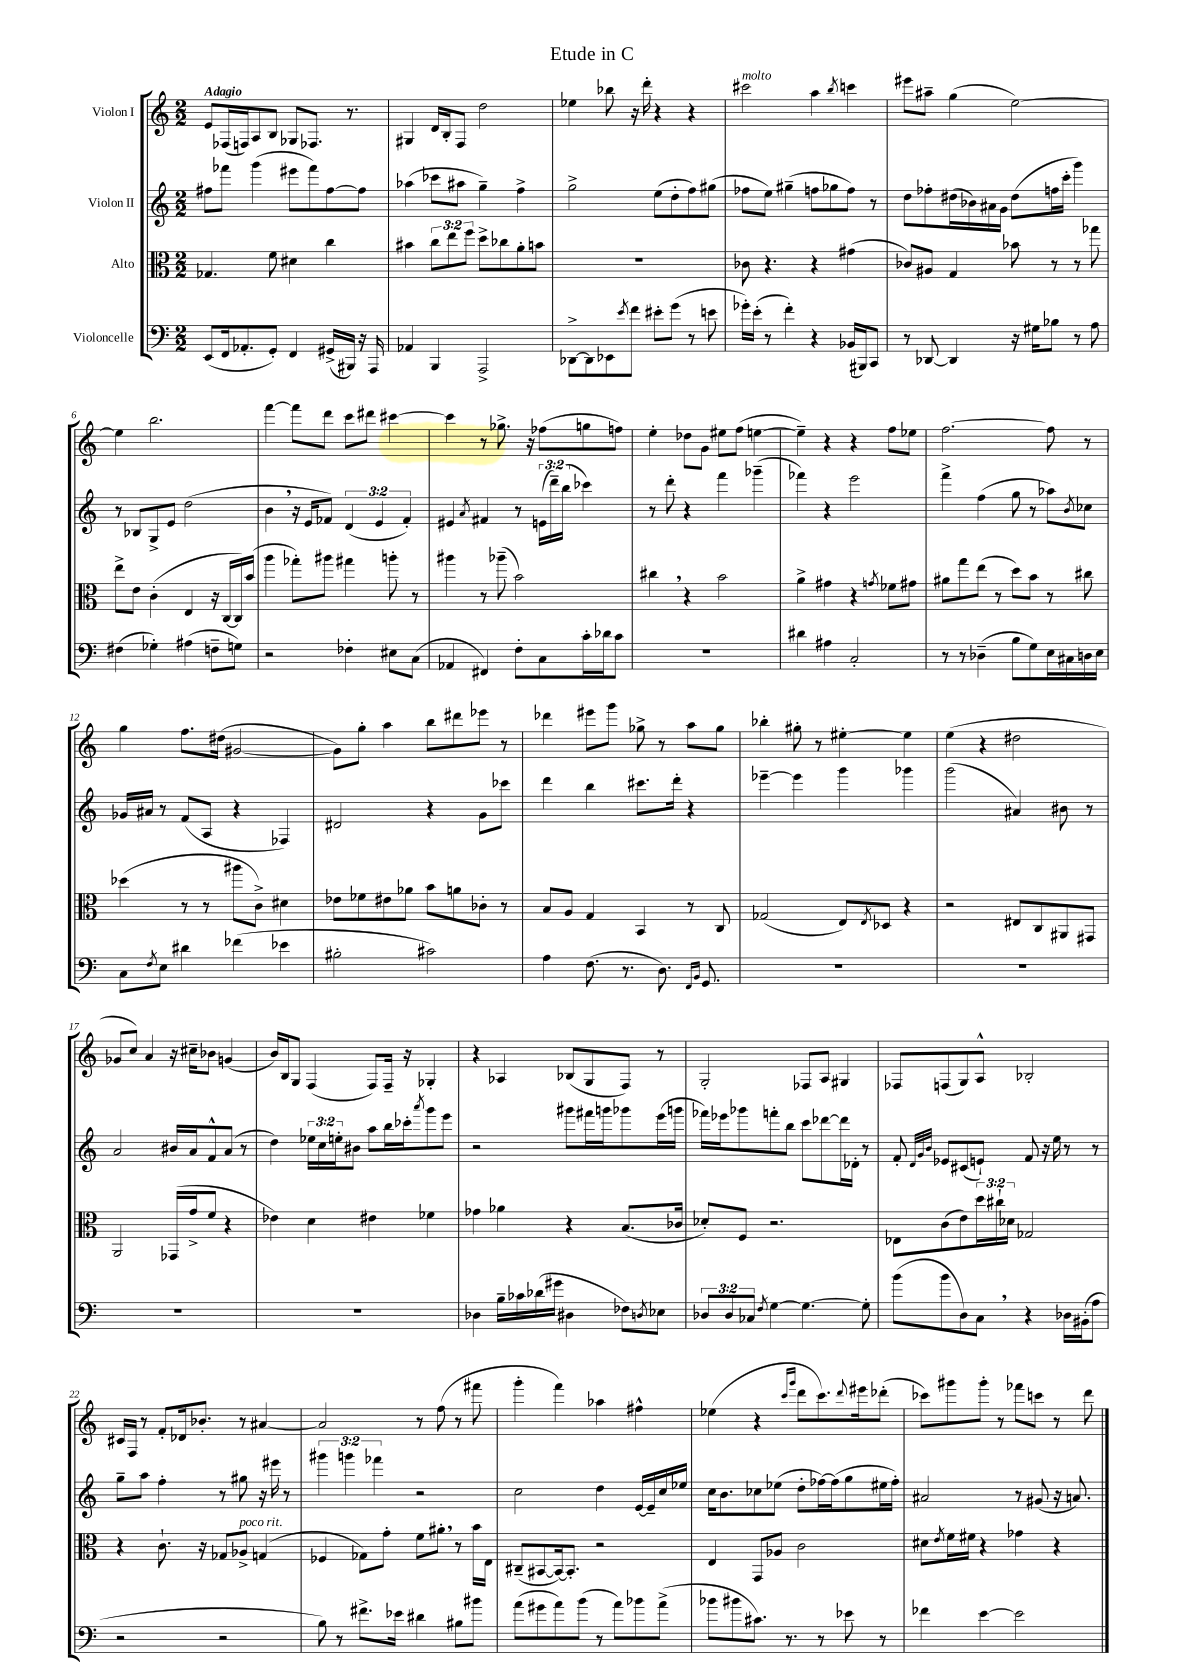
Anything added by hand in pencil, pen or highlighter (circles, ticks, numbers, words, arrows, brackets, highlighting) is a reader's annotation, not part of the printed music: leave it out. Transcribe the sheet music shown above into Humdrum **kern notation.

**kern	**kern	**kern	**kern
*staff4	*staff3	*staff2	*staff1
*clefF4	*clefC3	*clefG2	*clefG2
*k[]	*k[]	*k[]	*k[]
*M2/2	*M2/2	*M2/2	*M2/2
(8EE	4.G-	8ff#	8e
16FF	.	8fff-	(16F-
8.AA-'	.	.	16F)
.	.	(4ggg	8A
8GG')	8f	.	8B
4FF	4d#	8eee#	8G-
.	.	8fff-)	8.F-
(16GG#^	4cc	[8ff#	.
16BBB#)	.	.	8.r
16r	.	8ff#]	.
16AAA	.	.	.
=	=	=	=
4AA-	4b#	(4aa-	4G#
4BBB	12cc	8ccc-	16d
.	.	.	16B'
.	12ee	.	.
.	.	8aa#	8F
.	12ff	.	.
2AAA^	8dd^	4gg~)	2dd
.	8cc-	.	.
.	8a'	4ff^	.
.	8b	.	.
=	=	=	=
[8DD-^	1r	2gg^	4ee-
8DD-]	.	.	.
8EE-	.	.	8bb-
8qe	.	.	.
8f	.	.	16r
.	.	.	16ddd'
8e#'	.	(8ee	4r
(8g	.	8dd'	.
8r	.	8ff)	4r
8e	.	(8gg#	.
=	=	=	=
16g-')	8c-	8ff-	2ccc#
(16e'	.	.	.
8r	4.r	8ee)	.
4f')	.	(4gg#~	.
4r	4r	8ff	4aa
.	.	8gg-	.
.	.	.	8qbb
(16BB-	(4g#	8ff)	4ccc
16BBB#)	.	.	.
8CC	.	8r	.
=	=	=	=
8r	8c-)	8dd	8eee#
[8DD-	8A#	8ff-'	8aa#~
4DD-]	4G	(16dd#	(4gg
.	.	16b-)	.
.	.	16a#	.
.	.	16g	.
16r	8b-	(8dd#	[2ee)
16G#	.	.	.
8B-	8r	16ff	.
.	.	16ccc'	.
8r	8r	4ggg)	.
8A	8gg-	.	.
=	=	=	=
(4F#	8ee^	8r	4ee]
.	8e	8B-	.
4G-')	(4c'	8G^	2.bb
.	.	8e	.
(4A#	4E	(2dd	.
8F~	16r	.	.
.	[16C	.	.
8G)	16C])	.	.
.	(16b	.	.
=	=	=	=
2r	4aa	4b	[4fff
.	8gg-')	16r	8fff]
.	.	16e	.
.	8aa#	8f-)	8ddd
4F-'	4gg#	(6d	8ccc
.	.	.	8ddd#
.	.	6e	.
8E#	8aa'	.	[4ccc#
.	.	6f-')	.
(8C	8r	.	.
=	=	=	=
4AA-	4aa#	4e#	4ccc#]
.	.	8qa	.
4FF#)	8r	4f#	8r
.	(8aa-~	.	8.gg-^
8F'	2b)	8r	.
.	.	.	16r
8C	.	(24e	(8ff-
.	.	24ddd~)	.
.	.	(24bb	.
16c'	.	4ccc-)	8gg
16d-	.	.	.
8c	.	.	8ff)
=	=	=	=
1r	4cc#	8r	4ee'
.	.	8ddd'	.
.	4r	4r	8dd-
.	.	.	8g
.	2b	4fff	8ee#
.	.	.	(8ff
.	.	(4ggg-~	[4ee
=	=	=	=
4d#	4a^	4fff-)	4ee~])
4A#	4g#	4r	4r
2C'	4r	2eee	4r
.	8qg	.	.
.	8f-	.	8ff
.	8g#	.	8ee-
=	=	=	=
8r	8a#	4fff^	[2.ff
8r	8gg	.	.
(4D-~	(8ee	(4ff	.
.	8r	.	.
8B	8dd)	8gg	.
8G)	8b	8r	.
16E	8r	8aa-)	8ff]
16C#	.	.	.
.	.	8qb	.
16D	8cc#	8cc-	8r
16E	.	.	.
=	=	=	=
8C	(4dd-	16g-	4gg
.	.	16a#	.
8qF	.	.	.
8E	.	8r	.
4d#	8r	(8f	8.ff
.	8r	8A	.
.	.	.	(16dd#
(4f-	8aa#	4r	[2g#
.	8c^)	.	.
4e-	4d#	4F-)	.
=	=	=	=
2B#'	8e-	2d#	8g#])
.	8f-	.	8gg'
.	8e#	.	4aa
.	8a-	.	.
2c#)	8b	4r	8bb
.	8a	.	8ddd#
.	8c-'	8g	8eee-
.	8r	8ccc-	8r
=	=	=	=
4A	8B	4ddd	4ddd-
.	8A	.	.
(8.F	4G	4bb	8eee#
.	.	.	8ggg
8.r	.	.	.
.	4BB	8.ccc#	8gg-^
8.D)	.	.	8r
.	.	16ddd'	.
.	8r	4r	8aa
16qqFF	.	.	.
16qqBB	.	.	.
8.GG	.	.	.
.	8C	.	8gg-
=	=	=	=
1r	(2G-	[4eee-~	4bb-'
.	.	4eee-]	8gg#'
.	.	.	8r
.	8E)	4ggg	[4ee#'
.	8qE	.	.
.	8D-	.	.
.	4r	4ggg-	4ee#]
=	=	=	=
1r	2r	(2ggg	(4ee
.	.	.	4r
.	8E#	4a#)	2dd#
.	8C	.	.
.	8AA#	8b#	.
.	8GG#	8r	.
=	=	=	=
1r	2AA	2a	8g-
.	.	.	8cc)
.	.	.	4a
.	(16GG-	16b#	16r
.	16g^	16a	16cc#~
.	8f	8f^^	8b-
.	4r	(8a	(4g
.	.	8r	.
=	=	=	=
1r	4e-)	4dd)	16b)
.	.	.	16B
.	.	.	8G
.	4d	24ee-	(4F
.	.	24cc	.
.	.	24ee'	.
.	.	8b#	.
.	4e#	8aa	8F)
.	.	16bb	16F~
.	.	16ccc-'	16r
.	.	8qaaa	.
.	4f-	8ggg	4G-'
.	.	8eee	.
=	=	=	=
4D-	4g-	2r	4r
16B~	4a-	.	4A-
16c-	.	.	.
(16d-	.	.	.
16g#	.	.	.
4D#	4r	8ggg#	(8B-
.	.	16fff#	8G
.	.	16ggg	.
8F-)	(8.B	8ggg-	8F)
8qD	.	.	.
8E-	.	(16eee	8r
.	16c-	16ggg	.
=	=	=	=
12D-	8d-')	16fff-)	2G'
.	.	16eee-	.
12D-	.	.	.
.	8F	8ggg-	.
12C-	.	.	.
8qF	.	.	.
[4G	2.r	8fff'	.
.	.	8bb	.
4.G_	.	8ccc	8F-
.	.	[8ddd-	8A
.	.	16ddd-]	4G#
.	.	16d-'	.
8G']	.	8r	.
=	=	=	=
(8b	8E-	8f'	8F-
.	.	32qqd	.
.	.	32qqg	.
.	.	32qqb	.
8b	(8c	8e-	(8F
8D)	8e)	(8c#	8G)
8C	24dd	8e`)	8A^^
.	24cc#`	.	.
.	24d-	.	.
4r	2G-	8f	2B-'
.	.	16r	.
.	.	16ee	.
16D-	.	8r	.
(16BB#'	.	.	.
8A	.	8r	.
=	=	=	=
2r	4r	8gg~	16c#
.	.	.	16F
.	.	8aa	8r
.	8.c`	4ff'	8f'
.	.	.	16d-
.	16r	.	8.b-'
2r	8G-	8r	.
.	8A-^	8gg#	8r
.	(4G	16r	[4a#
.	.	16eee#	.
.	.	8r	.
=	=	=	=
8B)	4F-	6ggg#	2a#]
8r	.	.	.
.	.	6ggg	.
8.f#^	8G-)	.	.
.	.	6fff-	.
.	8g'	.	.
16e-	.	.	.
4d#	8f	2r	8r
.	8a#'	.	(8ff
8B#	8r	.	8r
8b#	16b	.	8fff#
.	16E	.	.
=	=	=	=
(8a	(8C#~	2cc	4ggg'
8g#	[8BB#	.	.
8a)	16BB#_)	.	4fff)
.	8.BB#']	.	.
(8b	.	.	.
8r	2r	4dd	4aa-
8a)	.	.	.
8b-	.	[16e	4ff#^^
.	.	16e~]	.
(8a^	.	16cc	.
.	.	16ee-	.
=	=	=	=
8b-	4E	16cc	(4ee-
.	.	8.b	.
8b#	.	.	.
8.c#)	8GG	8cc-	4r
.	8A-	(8ee-	.
8.r	.	.	.
.	.	.	16qqccc
.	.	.	16qqggg
.	2c	8dd'	8ddd
8r	.	[16ff-)	8.ccc)
.	.	(16ff-]	.
8e-	.	8gg	.
.	.	.	8qqddd
.	.	.	16eee#
8r	.	16ee#	(8ddd-'
.	.	16ff-')	.
=	=	=	=
4f-	8d#	2a#	8ccc-)
.	8qe	.	.
.	16f	.	8ggg#
.	16f#	.	.
[4e	4r	.	8ggg#'
.	.	.	8r
2e]	4g-	8r	8fff-
.	.	(8g#	8ccc
.	4r	16r	8r
.	.	8.a)	.
.	.	.	8ddd
==	==	==	==
*-	*-	*-	*-
